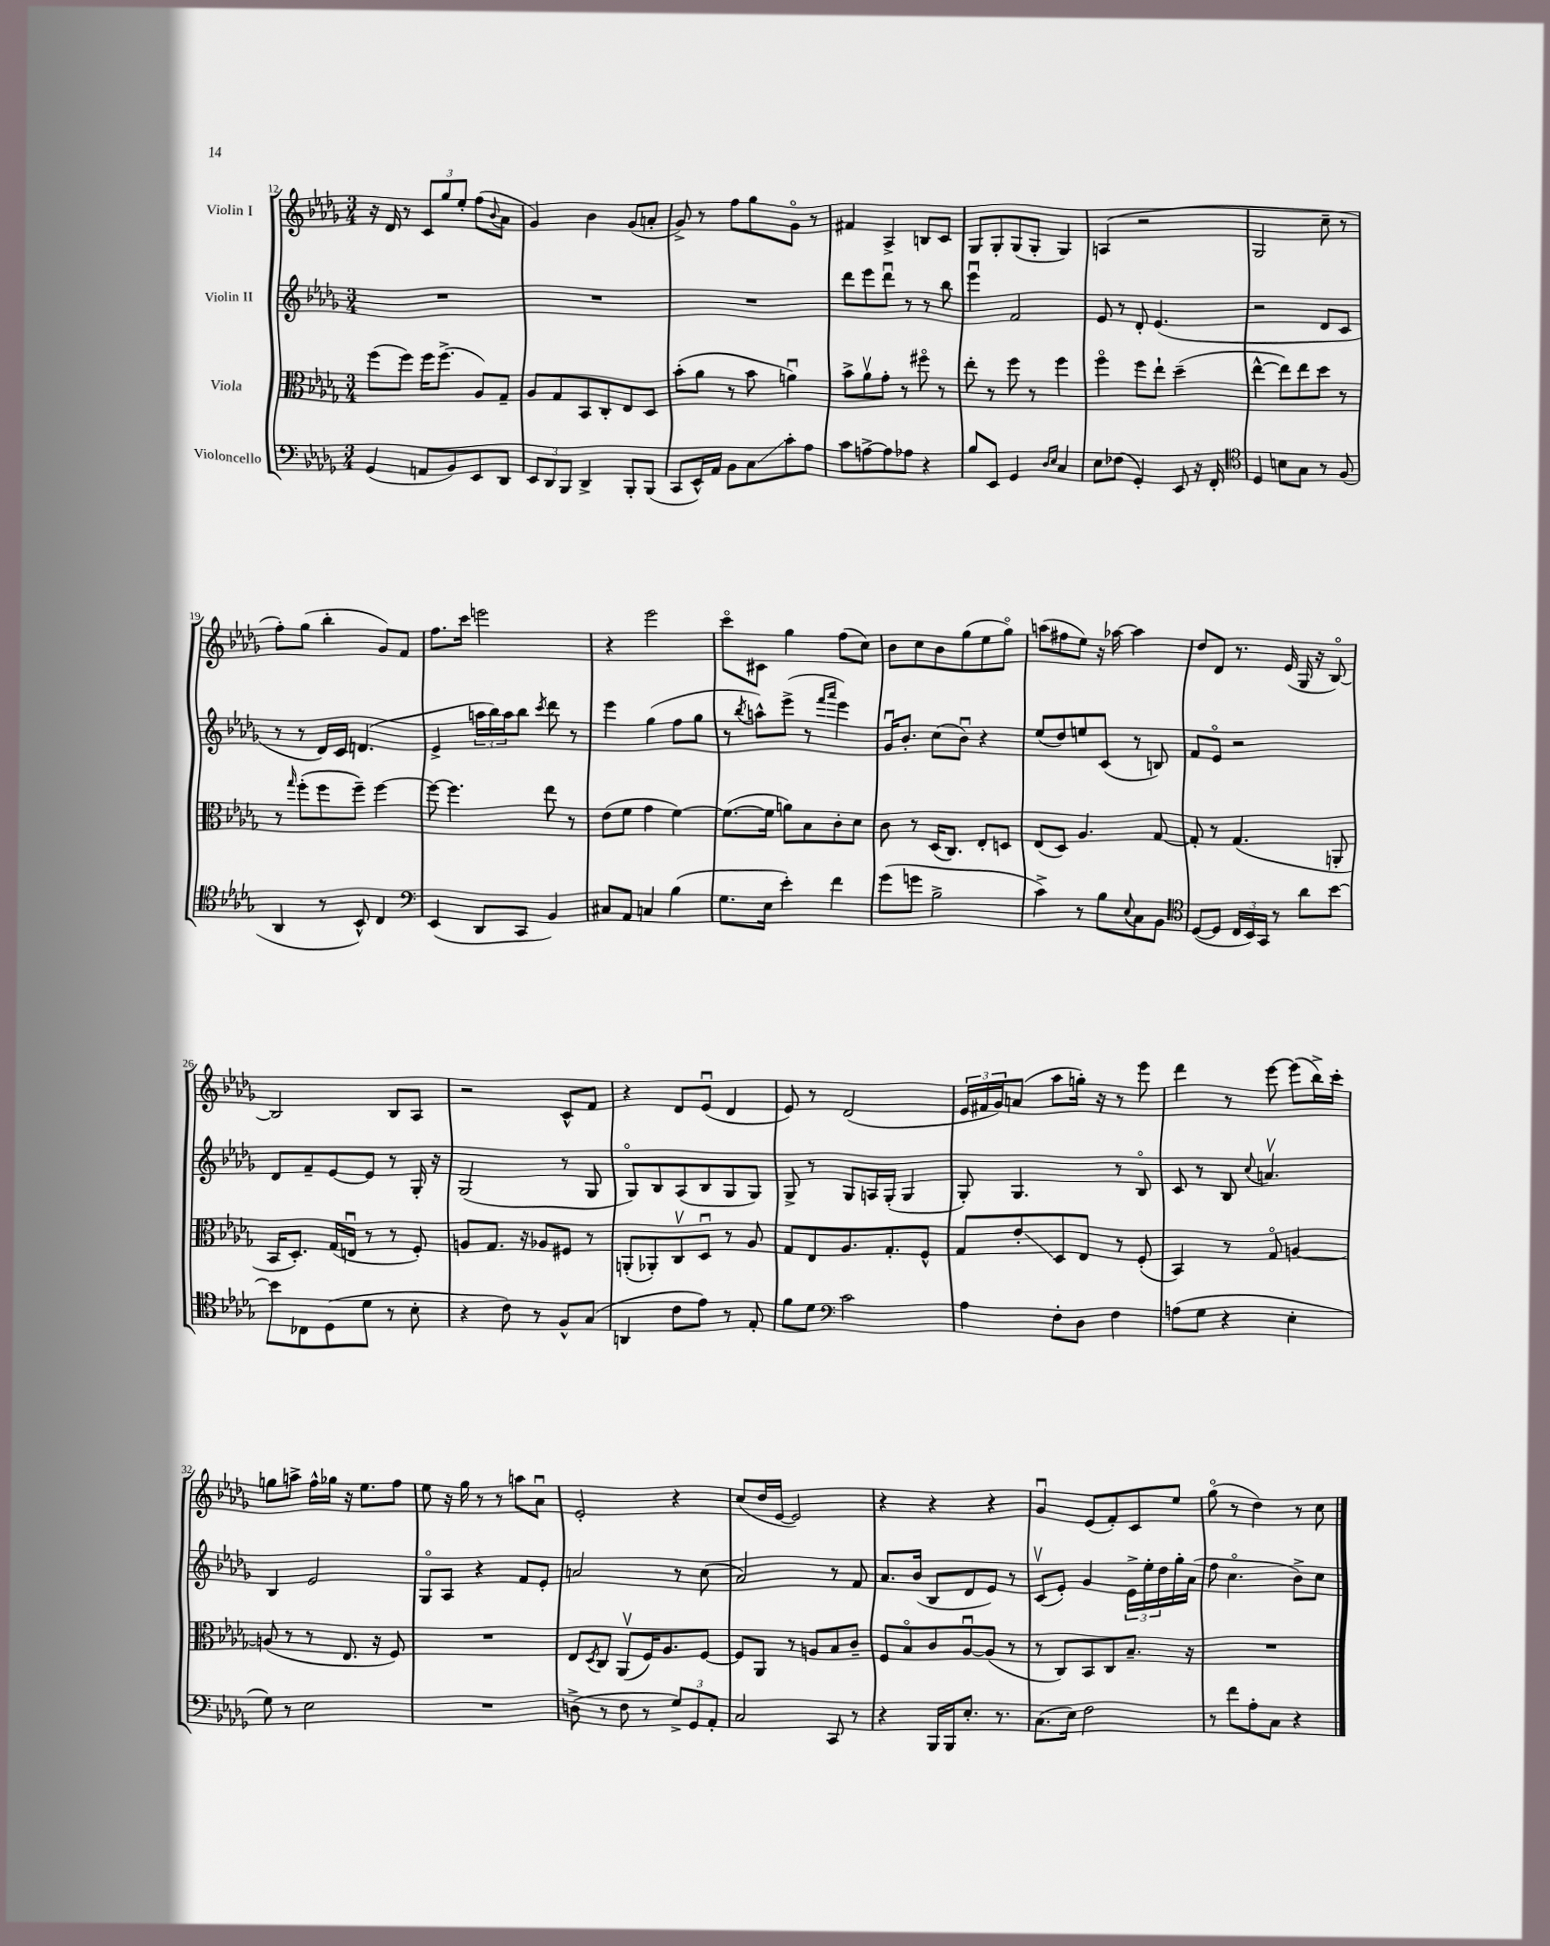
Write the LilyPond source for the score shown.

<<
\new StaffGroup <<
\new Staff = "s0" \with { instrumentName = "Violin I" } {
    \clef treble \key des \major \numericTimeSignature \time 3/4
    r16 des'16 r8 \tuplet 3/2 { c'8 ges''8 ees''8-. } f''8( \appoggiatura { bes'8 } aes'8 |
    ges'4) bes'4 ges'8( a'8-. |
    ges'8->) r8 f''8 ges''8 ges'8\flageolet r8 |
    fis'4 aes4-> b8 c'8 |
    ges8 ges8-. ges8( ges8-. ges4) |
    a4( r2 |
    ges2 c''8-- r8 |
    f''8-.) ges''8( bes''4-. ges'8) f'8 |
    f''8. c'''16 e'''2 |
    r4 ees'''2 |
    c'''8\flageolet cis'8 ges''4 f''8( c''8) |
    bes'8 c''8 bes'8 ges''8( ees''8 ges''8\flageolet) |
    a''8( fis''8 ees''8) r16 aes''16~ aes''4 |
    des''8 des'8 r8. ees'16( ges16 r16 bes8~\flageolet) |
    bes2 bes8 aes8 |
    r2 c'8-^ f'8 |
    r4 des'8 ees'8\downbow( des'4 |
    ees'8) r8 des'2( |
    \tuplet 3/2 { ees'16 fis'16 ges'16) } a'8( aes''8 g''16-.) r16 r8 ees'''8 |
    des'''4 r8 ees'''8~ ees'''8( bes''16->) c'''16-. |
    g''8 a''8-> f''16-^ ges''16 r16 ees''8. f''8 |
    ees''8 r16 ges''16 r8 r8 a''8 aes'8\downbow |
    ees'2-. r4 |
    c''8( des''16 ees'16~ ees'2) |
    r4 r4 r4 |
    ges'4\downbow ees'8( f'8-.) c'8 ees''8 |
    ges''8\flageolet( r8 des''4) r8 c''8 \bar "|." |
}
\new Staff = "s1" \with { instrumentName = "Violin II" } {
    \clef treble \key des \major \numericTimeSignature \time 3/4
    R2. |
    R2. |
    R2. |
    des'''8 ees'''8 des'''8\downbow r8 r8 bes''8 |
    ees'''4\downbow f'2 |
    ees'8 r8 des'8-. ees'4.( |
    r2 des'8 c'8 |
    r8 r8 des'16) c'16 d'4.( |
    ees'4-> \tuplet 3/2 { a''16 bes''16) a''16 } bes''8 \acciaccatura { c'''8 } des'''8 r8 |
    ees'''4 ges''4( f''8 ges''8 |
    r8 \acciaccatura { bes''8 } a''8-^) ees'''8->( r8 \grace { f'''16 aes'''16 } ees'''4) |
    ges'16\downbow bes'8.-. c''8( bes'8\downbow) r4 |
    ees''8( des''8) e''8 c'8( r8 b8) |
    f'8 ees'8\flageolet r2 |
    des'8 f'8-- ees'8~ ees'8 r8 ges16-. r16 |
    ges2( r8 ges8 |
    ges8\flageolet) bes8 aes8( bes8 ges8 ges8) |
    ges8-> r8 ges8 a16 ges16-.( ges4 |
    ges8-.) ges4. r8 bes8\flageolet |
    c'8 r8 bes8 \appoggiatura { c''8 } a'4.\upbow |
    bes4 ees'2 |
    ges8\flageolet aes8 r4 f'8 ees'8-. |
    a'2 r8 c''8( |
    aes'2) r8 f'8 |
    aes'8. bes'16( bes8 des'8 ees'8) r8 |
    c'8\upbow( ees'8-.) ges'4 \tuplet 3/2 { ees'16-> ees''16-. des''16 } ges''16-. aes'16( |
    f''8 c''4.\flageolet bes'8->) c''8 \bar "|." |
}
\new Staff = "s2" \with { instrumentName = "Viola" } {
    \clef alto \key des \major \numericTimeSignature \time 3/4
    f''8( f''8) f''16 f''8.->( aes8) ges8-- |
    aes8 ges8 bes,8 c8-. ees8 des8 |
    bes'8-.( aes'8 r8 bes'8 a'4\downbow) |
    bes'8-> aes'8\upbow ges'8-. r8 fis''8\flageolet r8 |
    ees''8-. r8 f''8 r8 f''4 |
    f''4\flageolet f''8 ees''8-! des''4--( |
    ees''4~-^ ees''8) ees''8 des''8 r8 |
    r8 \grace { ges''16 } f''8-.( f''8 f''8--) f''4~ |
    f''8~ f''4. ees''8 r8 |
    ees'8( f'8 ges'4 f'4~) |
    f'8.~( f'16 a'8) bes8 c'8-. des'8 |
    c'8 r8 des16( c8.) ees8-. d8 |
    ees8( des8) aes4. ges8~ |
    ges8-. r8 ges4.( a,8-. |
    bes,16 des8.-.) ges16( e16\downbow r8 r8 f8-.) |
    a8 ges8. r16 aes8 fis8 r8 |
    a,8-.( aes,8-.) c8\upbow des8\downbow r8 aes8 |
    ges8 ees8 aes8. ges8.-. f8-^ |
    ges8 ees'8-.\glissando des8 ees8 r8 f8-.( |
    bes,4) r8 ges8\flageolet a4~ |
    a8( r8 r8 ees8. r16 f8) |
    R2. |
    ees8 \acciaccatura { des8 } c8 aes,8\upbow( f16) aes8. f8~ |
    f8 aes,8 r8 a8 bes8 c'8-- |
    f8 bes8\flageolet c'8 aes8~\downbow aes8( r8 |
    r8 c8) bes,8 c8 bes8.-- r16 |
    R2. \bar "|." |
}
\new Staff = "s3" \with { instrumentName = "Violoncello" } {
    \clef bass \key des \major \numericTimeSignature \time 3/4
    ges,4( a,8 bes,8) ees,8 des,8 |
    \tuplet 3/2 { ees,8 des,8 bes,,8 } des,4-> bes,,8-. bes,,8( |
    c,8 ees,16-^) aes,16 bes,8 c8\glissando c'8-. aes8 |
    c'8 a8~-> a8 aes8 r4 |
    bes8 ees,8 ges,4 \grace { des16 ees16 } c4 |
    ees8 fes8( ges,4-.) ees,8 r16 f,16-. |
    \clef tenor des4 b8 ges8 r8 f8( |
    aes,4 r8 bes,8-^) c4 |
    \clef bass ees,4( des,8 c,8 bes,4) |
    cis8 aes,8 c4 bes4( |
    ges8. ees16 ees'4-.) f'4 |
    ges'8( g'8 bes2-> |
    c'4->) r8 bes8 \appoggiatura { ees8 } c8 bes,8 |
    \clef tenor des8~( des8 \tuplet 3/2 { c16 bes,16) ges,16 } r8 aes'8 bes'8~ |
    bes'8 ces8 des8( des'8 r8 bes8-. |
    r4 c'8) r8 f8-^ ges8( |
    a,4 c'8 ees'8) r8 ees8-. |
    f'8 des'8 \clef bass c'2 |
    aes4 f8-. des8 f4 |
    a8( ges8 r4 ees4-. |
    ges8) r8 ees2 |
    R2. |
    d8->( r8 f8 r8 \tuplet 3/2 { ges8->) ges,8 aes,8-. } |
    c2 c,8 r8 |
    r4 bes,,16 bes,,16 ees8.-. r8. |
    c8.( ees16) f2 |
    r8 f'8 aes8-. c8 r4 \bar "|." |
}
>>
>>
\layout { \context { \Score currentBarNumber = #12 } }
